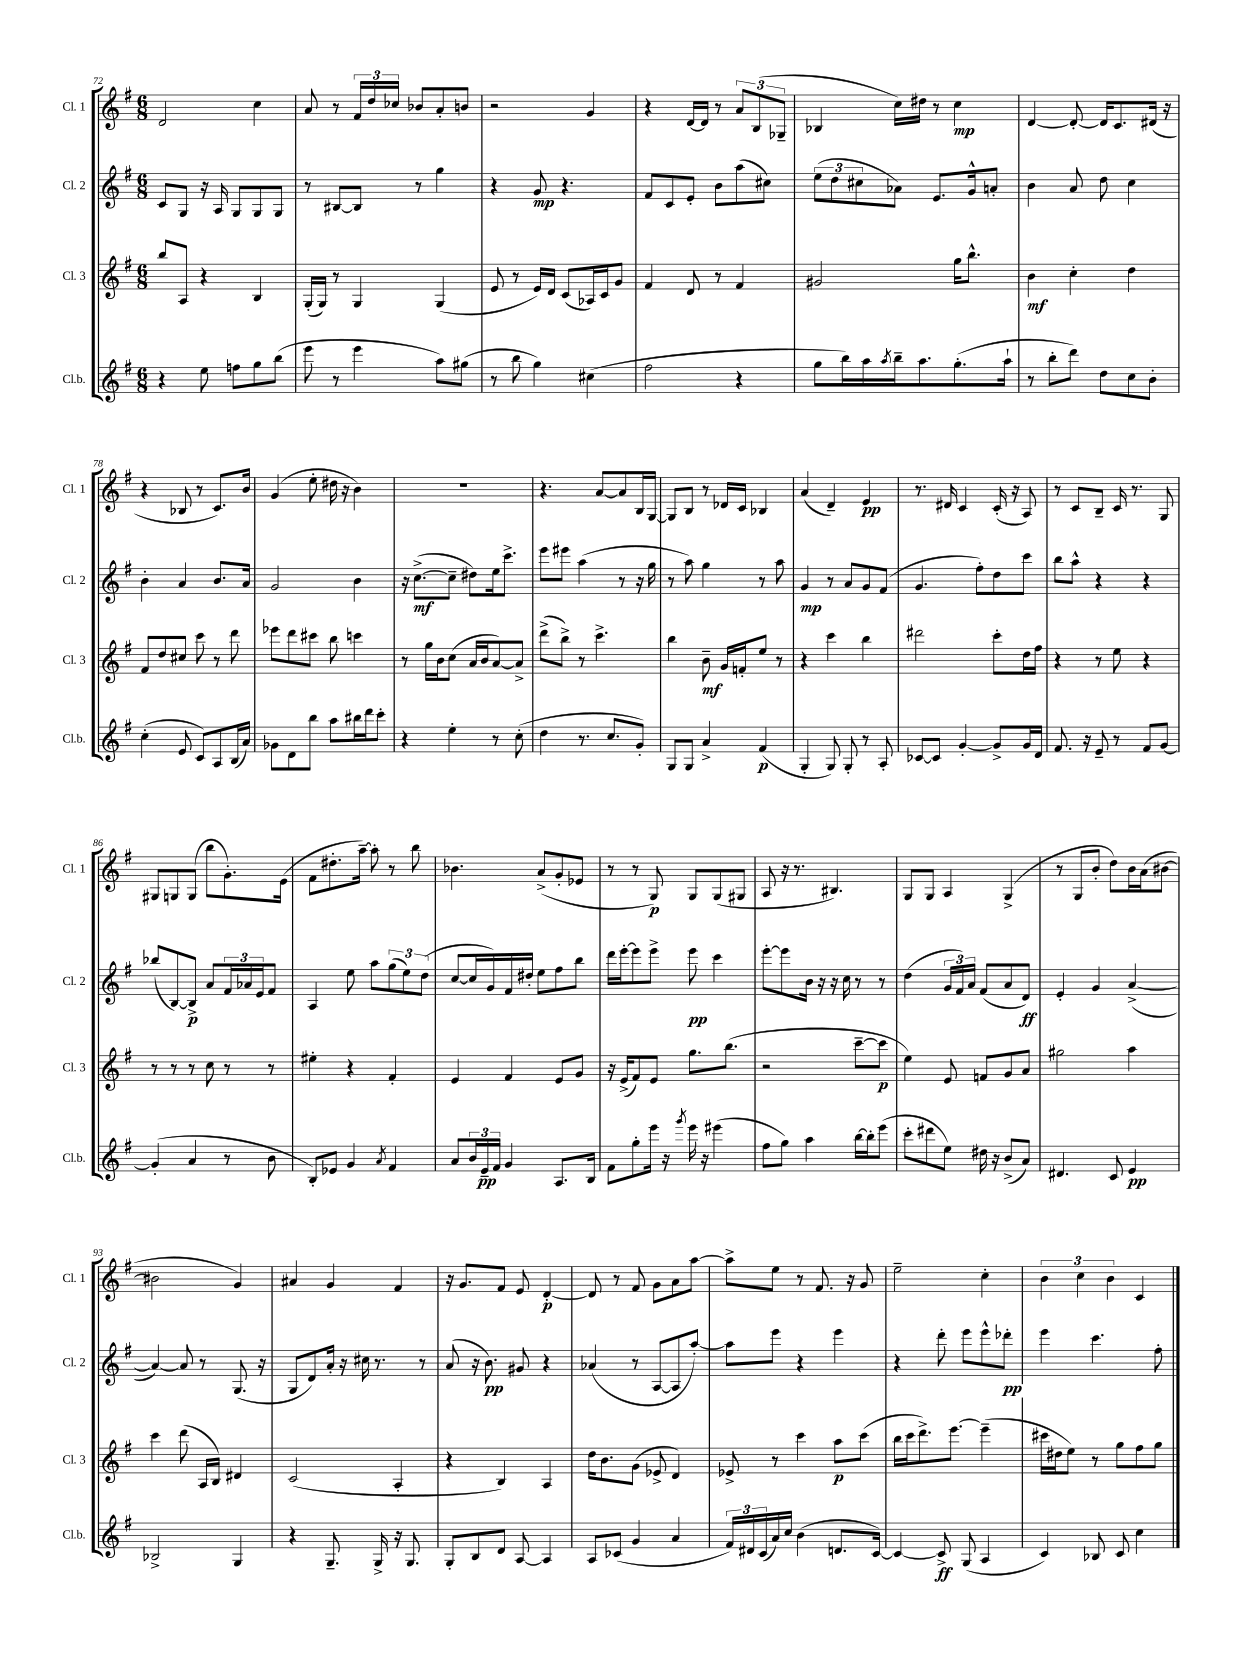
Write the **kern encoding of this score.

**kern	**kern	**kern	**kern
*staff4	*staff3	*staff2	*staff1
*clefG2	*clefG2	*clefG2	*clefG2
*k[f#]	*k[f#]	*k[f#]	*k[f#]
*M6/8	*M6/8	*M6/8	*M6/8
4r	8bb/L	8c/L	2d/
.	8A/J	8G/J	.
8ee\	4r	16r	.
.	.	16A/	.
8ff\L	.	8G/L	.
8gg\	4B/	8G/	4cc\
(8bb\J	.	8G/J	.
=	=	=	=
8eee\	(16G'/LL	8r	8a/
.	16G/JJ)	.	.
8r	8r	[8B#/L	8r
4eee\	4G/	8B#/]J	24f#/LL
.	.	.	24dd/
.	.	.	24cc-/JJ
.	.	8r	8b-/L
8aa\L)	(4G/	4gg\	8a'/
(8gg#\J	.	.	8b/J
=	=	=	=
8r	8e/	4r	2r
8bb\	8r	.	.
4gg\)	16e/LL)	8g/	.
.	16d/JJ	.	.
.	(8c/L	4.r	.
(4cc#\	16A-/L)	.	4g/
.	16c/J	.	.
.	8g/J	.	.
=	=	=	=
2ff#\	4f#/	8f#/L	4r
.	.	8c/	.
.	8d/	8e'/J	[16d/LL
.	.	.	16d/]JJ
.	8r	8b\L	8r
4r	4f#/	(8aa\	12a/L
.	.	.	(12B/
.	.	8cc#\J)	.
.	.	.	12G-~/J
=	=	=	=
8gg\L	2g#/	(12ee\L	4B-/
.	.	12dd\	.
16bb\L)	.	.	.
.	.	12cc#\	.
16aa\	.	.	.
8qaa/	.	.	.
16bb~\J	.	8a-\J)	16cc\LL)
8.aa\	.	.	16dd#\JJ
.	.	8.e/L	8r
(8.gg'\	16gg\LK	.	4cc\
.	8.bb^^\J	16g^^/k	.
.	.	8a'/J	.
16aa`\Jk	.	.	.
=	=	=	=
8r	4b\	4b\	[4d/
8bb'\L	.	.	.
8ddd\J)	4cc'\	8a/	8d'/_
8dd\L	.	8dd\	16d/]LK
.	.	.	8.c/
8cc\	4dd\	4cc\	.
8b'\J	.	.	(16d#/Jk
.	.	.	16r
=	=	=	=
(4cc'\	8f#/L	4b'\	4r
.	8dd/	.	.
8e/	8cc#/J	4a/	8B-/
8c/L)	8ccc\	.	8r
8A/	8r	8.b/L	8.c/L)
(16B/L	8ddd\	.	.
16a/JJ)	.	16a/Jk	16b/Jk
=	=	=	=
8g-\L	8eee-\L	2g/	(4g/
8d\	8ddd\	.	.
8bb\J	8ccc#\J	.	8ee'\
8aa\L	8bb\	.	16dd#\
.	.	.	16r
16bb#\L	4ccc\	4b\	4b\)
16ddd\J	.	.	.
8ccc'\J	.	.	.
=	=	=	=
4r	8r	16r	2.r
.	.	([8.cc^\L	.
.	16gg\LL	.	.
.	16b\J	.	.
4ee'\	(8cc\J	8cc~\]J	.
.	16a/LL	8dd#\L)	.
.	16b/J	.	.
8r	[8a/)	16ee\k	.
.	.	8.ccc^\J	.
(8cc'\	8a^/]J	.	.
=	=	=	=
4dd\	(8ddd^\L	8eee\L	4.r
.	8bb^\J)	8eee#\J	.
8.r	8r	(4aa\	.
.	4.ccc^\	.	[8a/L
8.cc/L	.	.	.
.	.	8r	8a/]
8g'/J)	.	16r	16B/L
.	.	16gg\	[16G/JJ
=	=	=	=
8G/L	4bb\	8r	8G/]L
8G/J	.	8aa\)	8B/J
4a^/	8b~\	4gg\	8r
.	16g/LL	.	16d-/LL
.	16f'/J	.	16c/JJ
(4f#/	8ee/J	8r	4B-/
.	8r	8aa\	.
=	=	=	=
4G'/	4r	4g/	(4a/
8G/)	4ccc\	8r	4d~/)
8G'/	.	8a/L	.
8r	4bb\	8g/	4e/
8A'/	.	(8f#/J	.
=	=	=	=
[8c-/L	2ddd#\	4.g/	8.r
8c-/]J	.	.	.
.	.	.	16d#/
[4g'/	.	.	4c/
.	.	8ff#'\L)	.
8g^/]L	8ccc'\L	8dd\	(16c'/
.	.	.	16r
16g/L	16dd\L	8ccc\J	8A/)
16d/JJ	16ff#\JJ	.	.
=	=	=	=
8.f#/	4r	8bb\L	8r
.	.	8aa^^\J	8c/L
16r	.	.	.
8e~/	8r	4r	8B~/J
8r	8ee\	.	16c/
.	.	.	8.r
8f#/L	4r	4r	.
[8g/J	.	.	8G/
=	=	=	=
(4g'/]	8r	(8bb-/L	8G#/L
.	8r	[8B/)	8G/
4a/	8r	8B^/]J	(8G/J
.	8cc\	8a/L	8bb\L
8r	8r	24f#/L	8.g'\)
.	.	24a-/	.
.	.	24e/J	.
8b\	8r	8f#/J	.
.	.	.	(16e\Jk
=	=	=	=
8B'/L)	4ee#'\	4A/	8f#\L
8e-/J	.	.	8.dd#'\
4g/	4r	8ee\	.
.	.	.	[16aa~\Jk)
.	.	8aa\L	8aa'\]
8qa/	.	.	.
4f#/	4f#'/	(12gg\	8r
.	.	12ee\)	.
.	.	.	8bb\
.	.	(12dd\J	.
=	=	=	=
8a/L	4e/	[8cc/L	4.b-\
24b/L	.	16cc/]L	.
24e~/	.	.	.
.	.	16g/)	.
24f#/JJ	.	.	.
4g/	4f#/	16f#/	.
.	.	16dd#'/JJ	.
.	.	8ee\L	(8a^/L
8.A/L	8e/L	8ff#\	8g'/
.	8g/J	8bb\J	8e-/J
16B/Jk	.	.	.
=	=	=	=
8f#\L	16r	16ddd\LL	8r
.	(16e^/LK	[16eee'\J	.
8gg'\	8f#/)	8eee\]	8r
16eee\Jk	8e/J	8eee^\J	8G/)
16r	.	.	.
8qggg/	.	.	.
16eee\	8.gg\L	8eee\	8G/L
16r	.	.	.
(4eee#\	.	4ccc\	(8G/
.	(8.bb\J	.	.
.	.	.	8G#/J
=	=	=	=
8ff#\L	2r	[8eee'\L	8A/
8gg\J)	.	8eee\]	16r
.	.	.	8.r
4aa\	.	16b\Jk	.
.	.	16r	.
.	.	16r	4.B#/)
.	.	16cc\	.
[16bb\LL	[8ccc~\L	8r	.
16bb'\]J	.	.	.
(8eee\J	8ccc\]J	8r	.
=	=	=	=
8ccc'\L	4ee\)	(4dd\	8G/L
8ddd#\	.	.	8G/J
8ee\J)	8e/	24g/LL	4A/
.	.	24f#/)	.
.	.	24a/JJ	.
16dd#\	8f/L	(8f#/L	.
16r	.	.	.
(8b^/L	8g/	8a/	(4G^/
8a/J)	8a/J	8d/J)	.
=	=	=	=
4.d#/	2gg#\	4e'/	8r
.	.	.	8G/L
.	.	4g/	8b'/J
8c/	.	.	8dd\L)
4e/	4aa\	([4a^/	16b\L
.	.	.	(16a\J
.	.	.	[8b#\J
=	=	=	=
2B-^/	4ccc\	4a/_)	2b#\]
.	(8ddd\	8a/]	.
.	16A/LL	8r	.
.	16B/JJ)	.	.
4G/	4d#/	(8.G/	4g/)
.	.	16r	.
=	=	=	=
4r	(2c/	8G/L	4a#/
.	.	8d/)	.
8.G~/	.	16a'/Jk	4g/
.	.	16r	.
.	.	16cc#\	.
16G^/	.	8.r	.
16r	4A'/	.	4f#/
8.G/	.	.	.
.	.	8r	.
=	=	=	=
8G'/L	4r	(8a/	16r
.	.	.	8.g/L
8B/	.	16r	.
.	.	8.b\)	.
8d/J	4B/)	.	8f#/J
[8A/	.	8g#/	8e/
4A/]	4A/	4r	[4d'/
=	=	=	=
8A/L	16dd\LK	(4a-/	8d/]
.	8.b\	.	.
(8c-/J	.	.	8r
4g/	(8g\J	8r	8f#/
.	8e-^/	[8A/L	8g\L
4a/	4d/)	8A/]	8a\
.	.	[8aa'/J)	[8aa\J
=	=	=	=
24f#/LL)	8e-^/	8aa\]L	8aa^\]L
24d#/	.	.	.
(24c/	.	.	.
16a/)	8r	8eee\J	8ee\J
16cc/JJ	.	.	.
(4b\	4ccc\	4r	8r
.	.	.	8.f#/
8.d/L	8aa\L	4eee\	.
.	.	.	16r
.	(8ccc\J	.	8g/
[16c/Jk)	.	.	.
=	=	=	=
4c/_	16bb\LL	4r	2ee~\
.	16ccc\J	.	.
.	8.ddd^\)	.	.
8c^/]	.	8ddd'\	.
.	[8.eee\J	.	.
(8G/	.	8eee\L	.
4A/	(4eee~\]	8eee^^\	4cc'\
.	.	8ddd-'\J	.
=	=	=	=
4c/)	16ccc#\LL	4eee\	6b\
.	16dd#\J	.	.
.	8ee\J)	.	.
.	.	.	6cc\
8B-/	8r	4.ccc\	.
.	.	.	6b\
8c/	8gg\L	.	.
4cc\	8ff#\	.	4c/
.	8gg\J	8ff#'\	.
==	==	==	==
*-	*-	*-	*-
